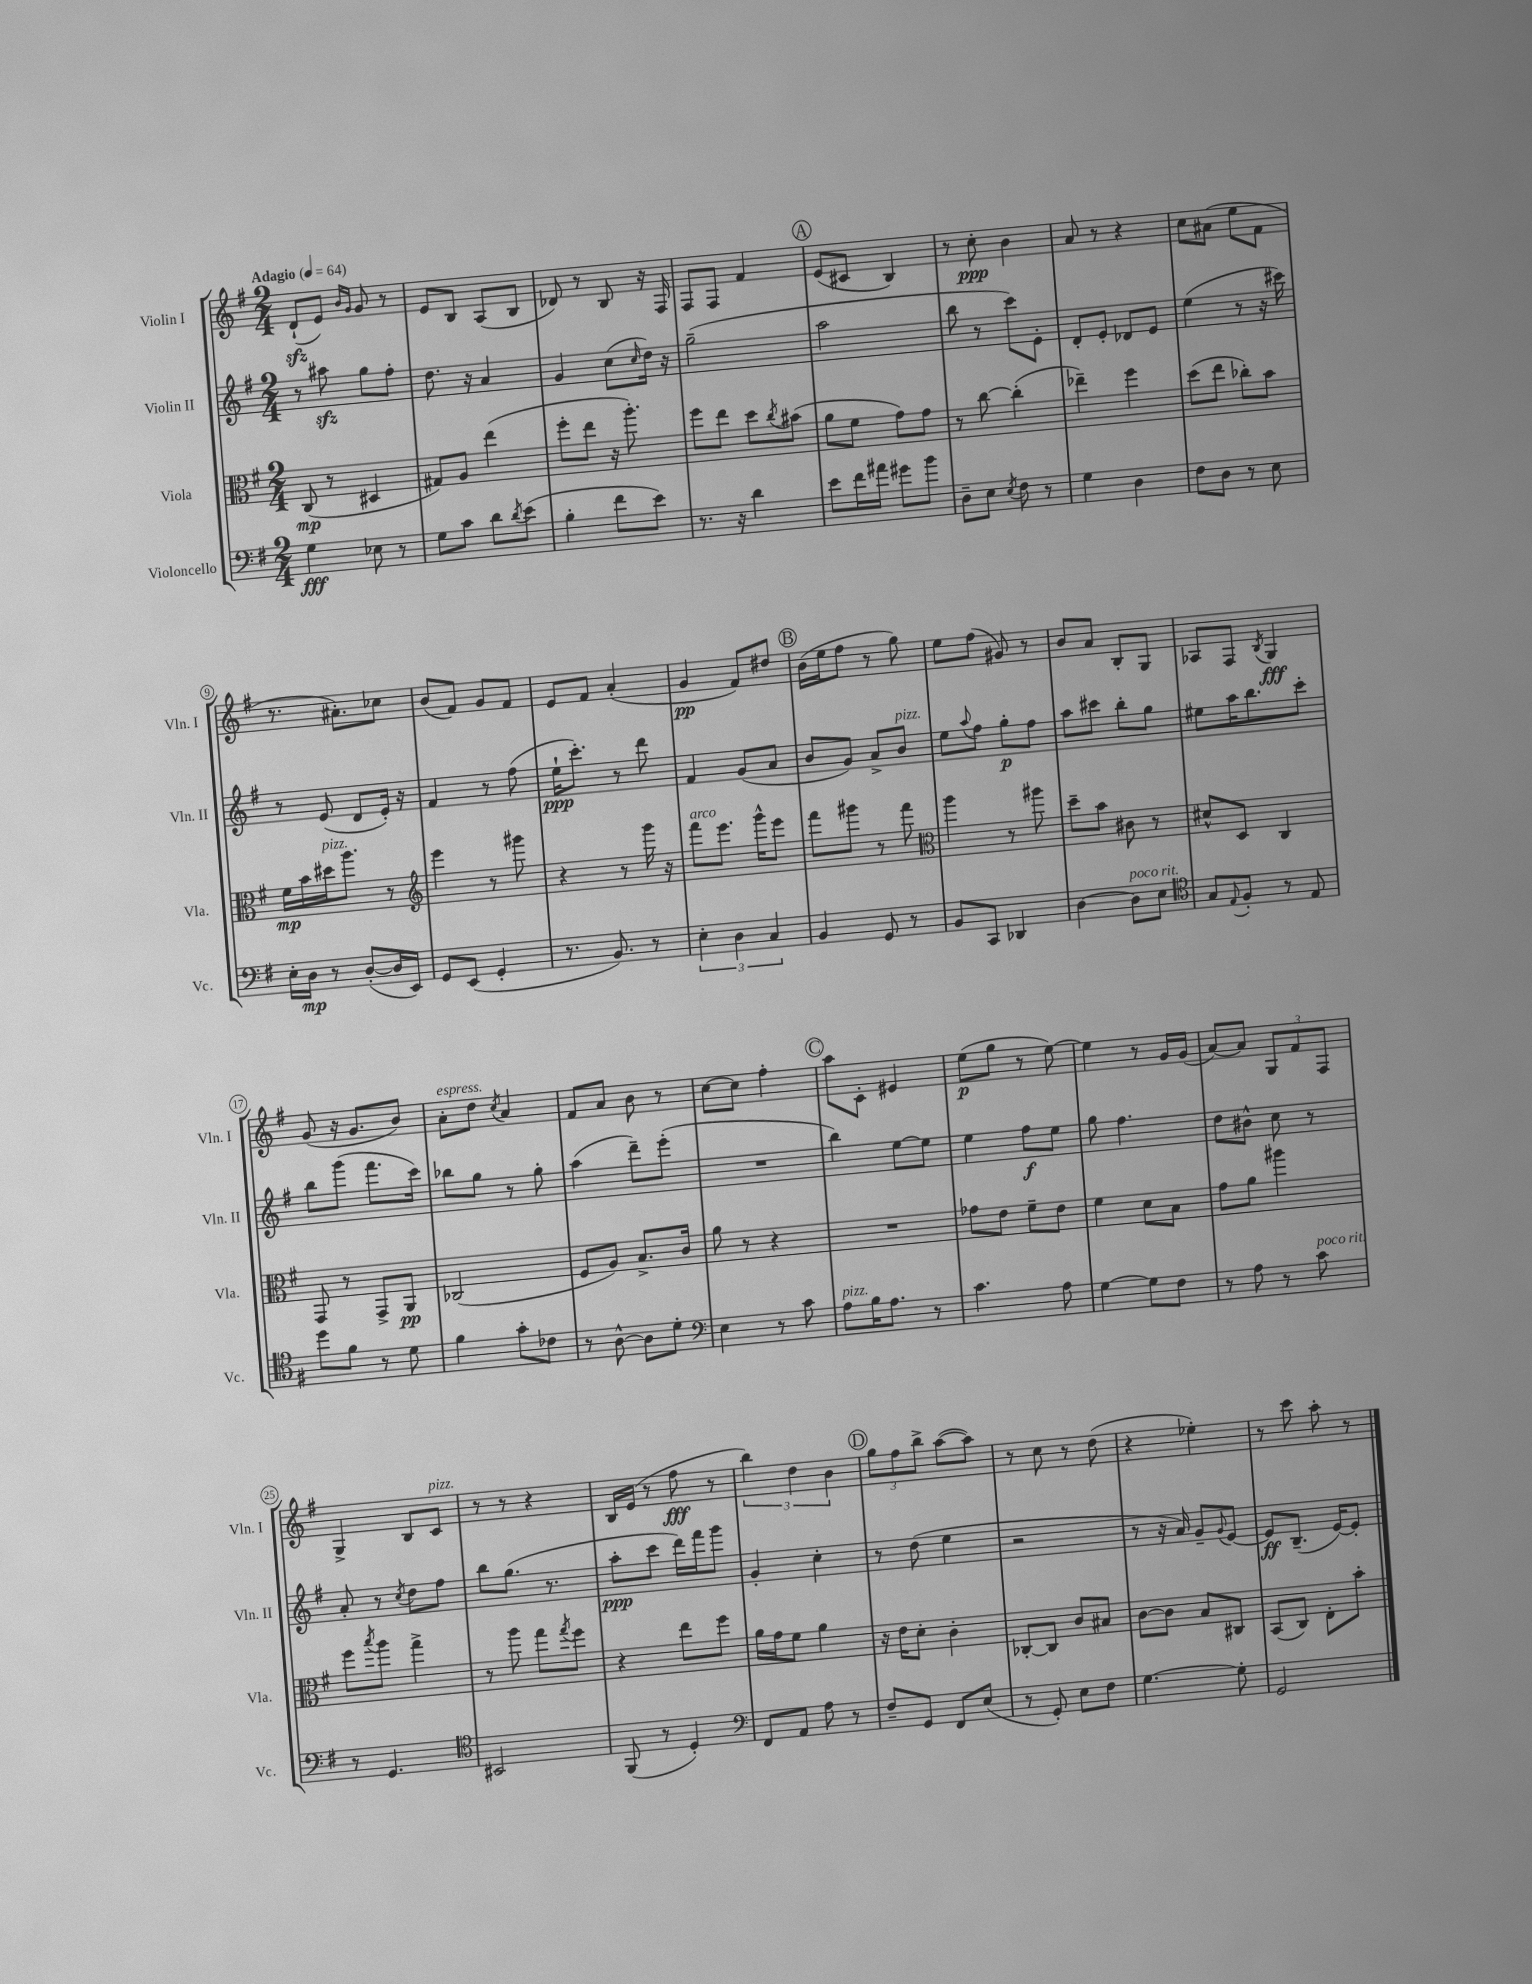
<<
\new StaffGroup <<
\new Staff = "s0" \with { instrumentName = "Violin I" shortInstrumentName = "Vln. I" } {
    \clef treble \key g \major \numericTimeSignature \time 2/4 \tempo "Adagio" 4 = 64
    d'8-!\sfz( e'8) \grace { b'16 g'16 } g'8 r8 |
    e'8 b8 a8( b8 |
    des'8) r8 b8 r16 fis16 |
    fis8 fis8 fis'4 |
    \mark \markup { \circle "A" } e'8( cis'8 b4) |
    r8 c''8-.\ppp b'4 |
    a'8 r8 r4 |
    c''8 ais'8( e''8 fis'8 |
    r8. ais'8.-.) ces''8 |
    b'8( fis'8) g'8 fis'8 |
    e'8 fis'8 a'4-.( |
    g'4\pp fis'8) dis''8 |
    \mark \markup { \circle "B" } b'16( e''16 fis''8 r8 g''8) |
    e''8 fis''8( gis'8) r8 |
    b'8 a'8 b8-. g8 |
    aes8 fis8 \acciaccatura { b8 } g4\fff |
    g'8( r16 g'8. b'8) |
    a'8-.^\markup { \italic "espress." } d''8 \acciaccatura { c''8 } a'4 |
    fis'8 a'8 b'8 r8 |
    c''8~ c''8 fis''4-. |
    \mark \markup { \circle "C" } a''8 c'8-. eis'4 |
    e''8\p( g''8 r8 e''8~) |
    e''4 r8 g'16 g'16( |
    a'8~) a'8 \tuplet 3/2 { g8 fis'8 fis8 } |
    g4-> b8 c'8^\markup { \italic "pizz." } |
    r8 r8 r4 |
    b16 e'16( r8 fis''8\fff r8 |
    \tuplet 3/2 { b''4) d''4 b'4 } |
    \mark \markup { \circle "D" } \tuplet 3/2 { g''8 fis''8 b''8-> } a''8~( a''8) |
    r8 c''8 r8 d''8( |
    r4 ees''4-.) |
    r8 c'''8 a''8-. r8 \bar "|." |
}
\new Staff = "s1" \with { instrumentName = "Violin II" shortInstrumentName = "Vln. II" } {
    \clef treble \key g \major \numericTimeSignature \time 2/4
    r8 ais''8\sfz g''8 fis''8-. |
    d''8. r16 a'4 |
    g'4 c''8( \grace { c''16 } d''16) r16 |
    g''2--( |
    \mark \markup { \circle "A" } a''2 |
    b''8 r8 c'''8) e'8-. |
    d'8-. e'8-. des'8 e'8 |
    e''4( r8 r16 cis'''16) |
    r8 e'8( d'8 e'16-.) r16 |
    fis'4 r8 fis''8( |
    e''16-!\ppp c'''8.-.) r8 d'''8 |
    fis'4 g'8( a'8 |
    \mark \markup { \circle "B" } b'8 g'8) a'8-> b'8^\markup { \italic "pizz." } |
    e''8 \appoggiatura { a''8 } fis''8 g''8-.\p fis''8 |
    a''8 cis'''8 b''8-. g''8 |
    eis''8 a''16 b''8. c'''8-. |
    b''8 g'''8( fis'''8. c'''16) |
    bes''8 g''8 r8 g''8-. |
    a''4( d'''8--) e'''8-.( |
    R2 |
    \mark \markup { \circle "C" } b''4) e''8~ e''8 |
    e''4 fis''8\f e''8 |
    g''8 fis''4. |
    d''8 bis'8-^ c''8 r8 |
    a'8-. r8 \acciaccatura { c''8 } d''8 fis''8 |
    b''8 g''8.( r8. |
    a''8-.\ppp c'''8 d'''16) fis'''16 g'''8 |
    g'4-. c''4-. |
    \mark \markup { \circle "D" } r8 d''8( e''4 |
    r2 |
    r8 r16 a'16) g'8-- \appoggiatura { g'8 } e'8~ |
    e'8\ff b8.--( e'16~) e'8-. \bar "|." |
}
\new Staff = "s2" \with { instrumentName = "Viola" shortInstrumentName = "Vla." } {
    \clef alto \key g \major \numericTimeSignature \time 2/4
    c8\mp( r8 dis4 |
    gis8) a8 e''4( |
    fis''8-. e''8 r16 a''8.-.) |
    fis''8 e''8 d''8 \acciaccatura { c''8 } bis'8( |
    \mark \markup { \circle "A" } a'8 fis'8 g'8) g'8 |
    r8 c''8~ c''4-.( |
    ees''4--) fis''4 |
    d''8( e''8 ces''8-.) b'8 |
    fis'16\mp b'16 dis''16^\markup { \italic "pizz." } a''8. r8 |
    \clef treble e'''4 r8 gis'''8 |
    r4 r8 g'''16 r16 |
    fis'''8^\markup { \italic "arco" } e'''8. g'''16-^ e'''8 |
    \mark \markup { \circle "B" } fis'''8 gis'''8 r8 fis'''8 |
    \clef alto a''4 r8 ais''8 |
    d''8-- b'8 cis'8 r8 |
    dis'8-^ d8 c4 |
    g,8 r8 g,8-> a,8\pp |
    ces2( |
    fis8 a8) b8.-> c'16 |
    a'8 r8 r4 |
    \mark \markup { \circle "C" } R2 |
    ges'8 e'8 fis'8-- e'8 |
    fis'4 d'8 b8 |
    g'8 a'8 ais''4 |
    fis''8 \acciaccatura { b''8 } a''8 g''4-> |
    r8 a''8 g''8 \acciaccatura { g''8 } fis''8 |
    r4 e''8 fis''8 |
    a'16 g'16 fis'8 a'4 |
    \mark \markup { \circle "D" } r16 e'16 d'8-. c'4-. |
    ces8~-. ces8 c'8 bis8 |
    c'8~ c'8 b8 cis8 |
    b,8( c8) e8-. b'8-. \bar "|." |
}
\new Staff = "s3" \with { instrumentName = "Violoncello" shortInstrumentName = "Vc." } {
    \clef bass \key g \major \numericTimeSignature \time 2/4
    g4\fff ees8 r8 |
    g8 c'8 d'8 \acciaccatura { d'8 } e'8( |
    b4-. fis'8 e'8) |
    r8. r16 d'4 |
    \mark \markup { \circle "A" } e'8 fis'16 ais'16 gis'8 b'8 |
    d8-- e8 \acciaccatura { e8 } fis8 r8 |
    g4 d4 |
    fis8 d8 r8 e8 |
    e16-. d16\mp r8 d8~-.( d16 e,16) |
    g,8 e,8( g,4-. |
    r8. b,8.) r8 |
    \tuplet 3/2 { e4-. d4 c4 } |
    \mark \markup { \circle "B" } b,4 g,8 r8 |
    b,8 c,8 des,4 |
    d4~ d8^\markup { \italic "poco rit." } e8 |
    \clef tenor g8 \appoggiatura { e8 } fis8-. r8 e8 |
    d''8 fis'8 r8 d'8 |
    fis'4 g'8-. ces'8 |
    r8 a8~-^ a8 d'8-. |
    \clef bass e4 r8 c'8 |
    \mark \markup { \circle "C" } a8^\markup { \italic "pizz." } b16 a8. r8 |
    c'4. a8 |
    g4~ g8 fis8 |
    r8 a8 r8 c'8^\markup { \italic "poco rit." } |
    r8 g,4. |
    \clef tenor bis,2 |
    fis,8( r8 d4-.) |
    \clef bass fis,8 a,8 a8 r8 |
    \mark \markup { \circle "D" } fis8-- g,8 fis,8 e8( |
    r8 g,8-.) e8 fis8 |
    g4.~ g8-. |
    g,2 \bar "|." |
}
>>
>>
\layout { \context { \Score \override BarNumber.stencil = #(make-stencil-circler 0.1 0.3 ly:text-interface::print) } }
